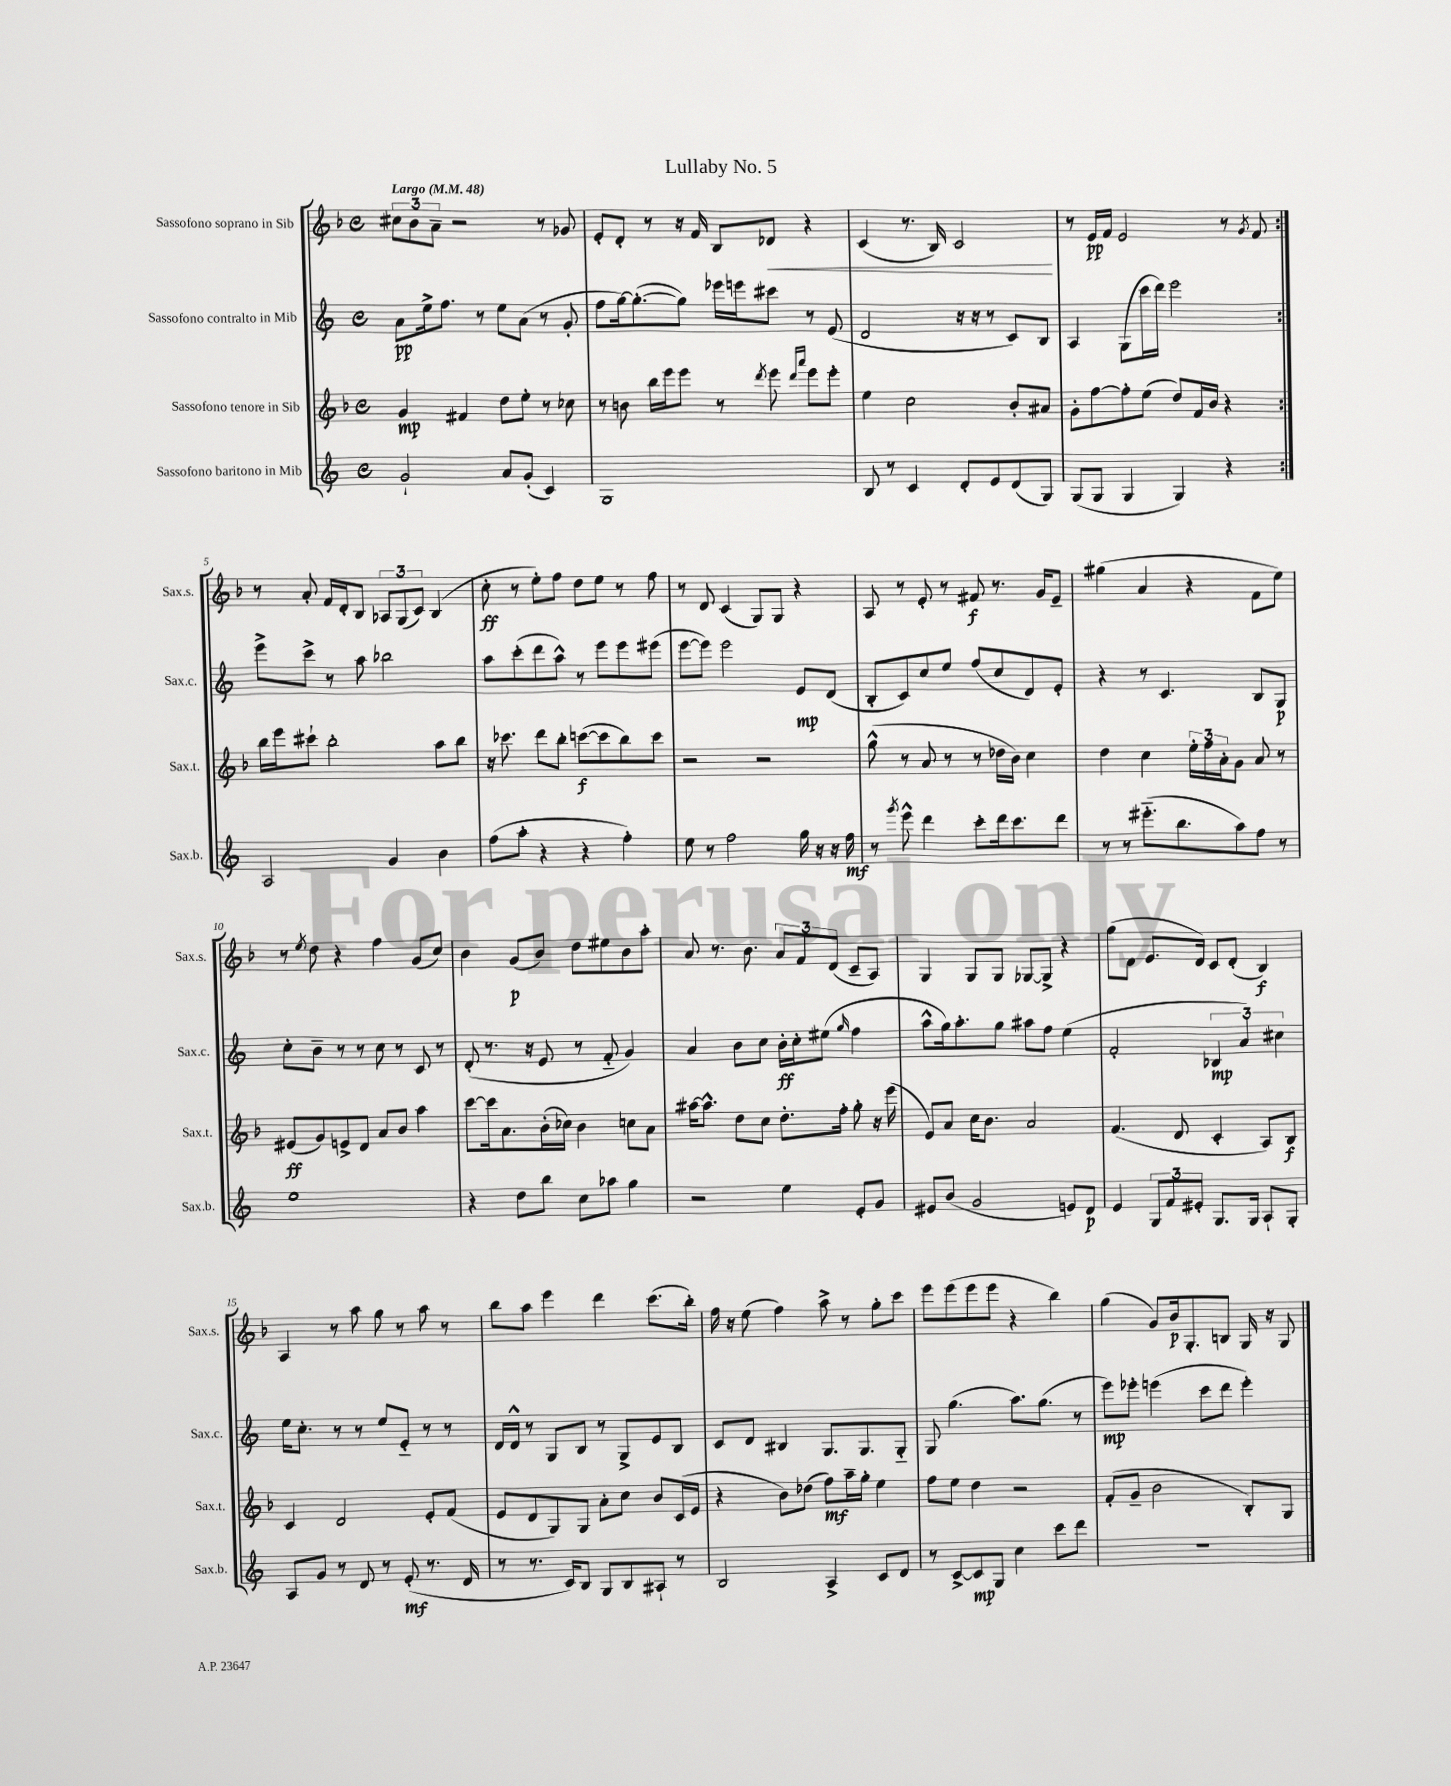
\header { title = "Lullaby No. 5" }
<<
\new StaffGroup <<
\new Staff = "s0" \with { instrumentName = "Sassofono soprano in Sib" shortInstrumentName = "Sax.s." } {
    \clef treble \key f \major \defaultTimeSignature \time 4/4 \tempo "Largo" 4 = 48
    \repeat volta 2 { \tuplet 3/2 { cis''8 bes'8 a'8-- } r2 r8 ges'8 |
    e'8-. d'8-. r8 r16 f'16 bes8 des'8\< r4 |
    c'4( r8. bes16) c'2\! |
    r8 e'16\pp f'16 e'2 r8 \acciaccatura { g'8 } f'8 | }
    r8 a'8-. f'16 d'16-. bes8 \tuplet 3/2 { aes8 g8( c'8) } bes4( |
    c''8-.\ff r8 e''8-.) f''8 d''8 e''8 r8 f''8 |
    r8 d'8 c'4( g8) g8 r4 |
    a8 r8 e'8-. r8 fis'8\f r8. g'16 e'8-- |
    gis''4( a'4 r4 f'8 e''8) |
    r8 \acciaccatura { e''8 } d''8 r4 f''4 g'8( c''8) |
    bes'4 g'8\p( bes'8) d''8 eis''8 bes'8 a''8-. |
    a'8 r8. bes'8. \tuplet 3/2 { a'8 f'8 d'8( } c'8-- a8) |
    g4 g8 g8 ges8~ ges8-> r4 |
    g''8( d'8 e'8. d'16) c'8 d'8-.( bes4\f) |
    a4 r8 a''8 g''8 r8 a''8 r8 |
    bes''8 a''8 e'''4 d'''4 c'''8.( bes''16-.) |
    f''16 r16 e''8( f''4) a''8-> r8 g''8-. c'''8 |
    e'''8 e'''8( e'''8 e'''8 r4 bes''4) |
    g''4( g'8) bes'16\p g8.-. b8 g16 r16 g8 \bar "|." |
}
\new Staff = "s1" \with { instrumentName = "Sassofono contralto in Mib" shortInstrumentName = "Sax.c." } {
    \clef treble \key c \major \defaultTimeSignature \time 4/4
    \repeat volta 2 { a'8\pp e''16-> f''8. r8 e''8 a'8( r8 g'8-. |
    f''8 g''16~) g''8.~-.( g''8) ees'''16 e'''16 cis'''8 r8 e'8( |
    d'2 r16 r16 r8 c'8) b8 |
    a4 g8( c'''16 d'''16) e'''2 | }
    e'''8-> c'''8-> r8 a''8 bes''2 |
    a''8 c'''8-.( d'''8 a''8-^) r8 e'''8 e'''8 eis'''8( |
    e'''8~ e'''8) e'''2 e'8\mp d'8( |
    b8-. c'8) c''8 e''8 f''8( c''8 d'8) e'8-. |
    r4 r8 c'4. b8 g8\p |
    c''8-. b'8-- r8 r8 c''8 r8 c'8 r8 |
    d'8-.( r8. r16 e'8 r8 f'8-_ g'4) |
    a'4 b'8 c''8 b'16-.\ff c''16-. eis''8( \grace { g''16 } f''4 |
    a''8-^ g''16) a''8.-. g''8 ais''8 f''8 e''4( |
    f'2-. \tuplet 3/2 { bes4\mp a'4) cis''4 } |
    e''16 c''8.-. r8 r8 e''8 e'8-_ r8 r8 |
    d'16 d'16-^ r8 g8 b8 r8 g8-> e'8 b8 |
    c'8 d'8 bis4 g8. g8. g8-_ |
    g8 g''4.( a''8.) g''8.( r8 |
    e'''8\mp) ees'''8-. e'''4( c'''8 d'''8 e'''4-.) \bar "|." |
}
\new Staff = "s2" \with { instrumentName = "Sassofono tenore in Sib" shortInstrumentName = "Sax.t." } {
    \clef treble \key f \major \defaultTimeSignature \time 4/4
    \repeat volta 2 { g'4\mp fis'4 d''8 e''8-. r8 ces''8 |
    r8 b'8 bes''16 e'''16 e'''8 r8 \acciaccatura { d'''8 } e'''8 \grace { d'''16 a'''16 } e'''8 e'''8-. |
    e''4 c''2 bes'8-. ais'8 |
    g'8-. f''8~ f''8-. e''8( d''8) f'16 bes'16 r4 | }
    bes''16 e'''16 cis'''8-! bes''2-. a''8 bes''8 |
    r16 ces'''8. d'''8 bes''8-. c'''8~\f( c'''8 bes''8) c'''8 |
    r2 r2 |
    g''8-^( r8 a'8 r8 r8 des''16 bes'16) c''4 |
    d''4 c''4 \tuplet 3/2 { e''16-. f''16 a'16-. } g'8 a'8 r8 |
    eis'8\ff( g'8) e'8-> d'8 a'8 bes'8 a''4 |
    c'''8~ c'''16 a'8. bes'16-.( ces''16) bes'4 c''8 a'8 |
    ais''16~ ais''8.-^ d''8 c''8 d''8.-. f''16-. g''8-. r16 e'''16( |
    e'8) a'8 c''16 bes'8. a'2 |
    f'4.( d'8 c'4-. a8) bes8\f |
    c'4 d'2 e'8-. f'8( |
    e'8 d'8 g8) g8 a'8-. c''8 bes'8 c'16( e'16 |
    r4 bes'8) des''8( f''8\mf) a''16-- g''16-. e''4 |
    f''8 e''8 d''4 r2 |
    f'8-.( g'8-- bes'2 bes8-.) g8 \bar "|." |
}
\new Staff = "s3" \with { instrumentName = "Sassofono baritono in Mib" shortInstrumentName = "Sax.b." } {
    \clef treble \key c \major \defaultTimeSignature \time 4/4
    \repeat volta 2 { g'2-! a'8 g'8-.( c'4) |
    g1 |
    b8 r8 c'4 d'8-. e'8 d'8( g8) |
    g8( g8 g4 g4) r4 | }
    a2 g'4 b'4 |
    f''8( a''8-. r4 r4 f''4-.) |
    e''8 r8 f''2 g''16 r16 r16 f''16\mf |
    r8 \acciaccatura { g'''8 } e'''8-^ d'''4 c'''8-. d'''16 c'''8. d'''8 |
    r8 r8 eis'''8.-_( b''8. a''8) f''8 r8 |
    e''1 |
    r4 d''8 b''8 c''8 aes''8 g''4 |
    r2 e''4 e'8-. g'8 |
    eis'8 b'8( g'2 e'8) d'8\p |
    e'4 \tuplet 3/2 { g8 f'8 eis'8-. } g8. g16 a8-! g8-. |
    a8 g'8 r8 d'8 r8 e'8-.\mf( r8. d'16 |
    r8 r8. c'16) b8 g8 b8 ais8-! r8 |
    b2 a4-> c'8 d'8 |
    r8 c'8~-> c'8\mp g8 c''4 c'''8 d'''8 |
    R1 \bar "|." |
}
>>
>>
